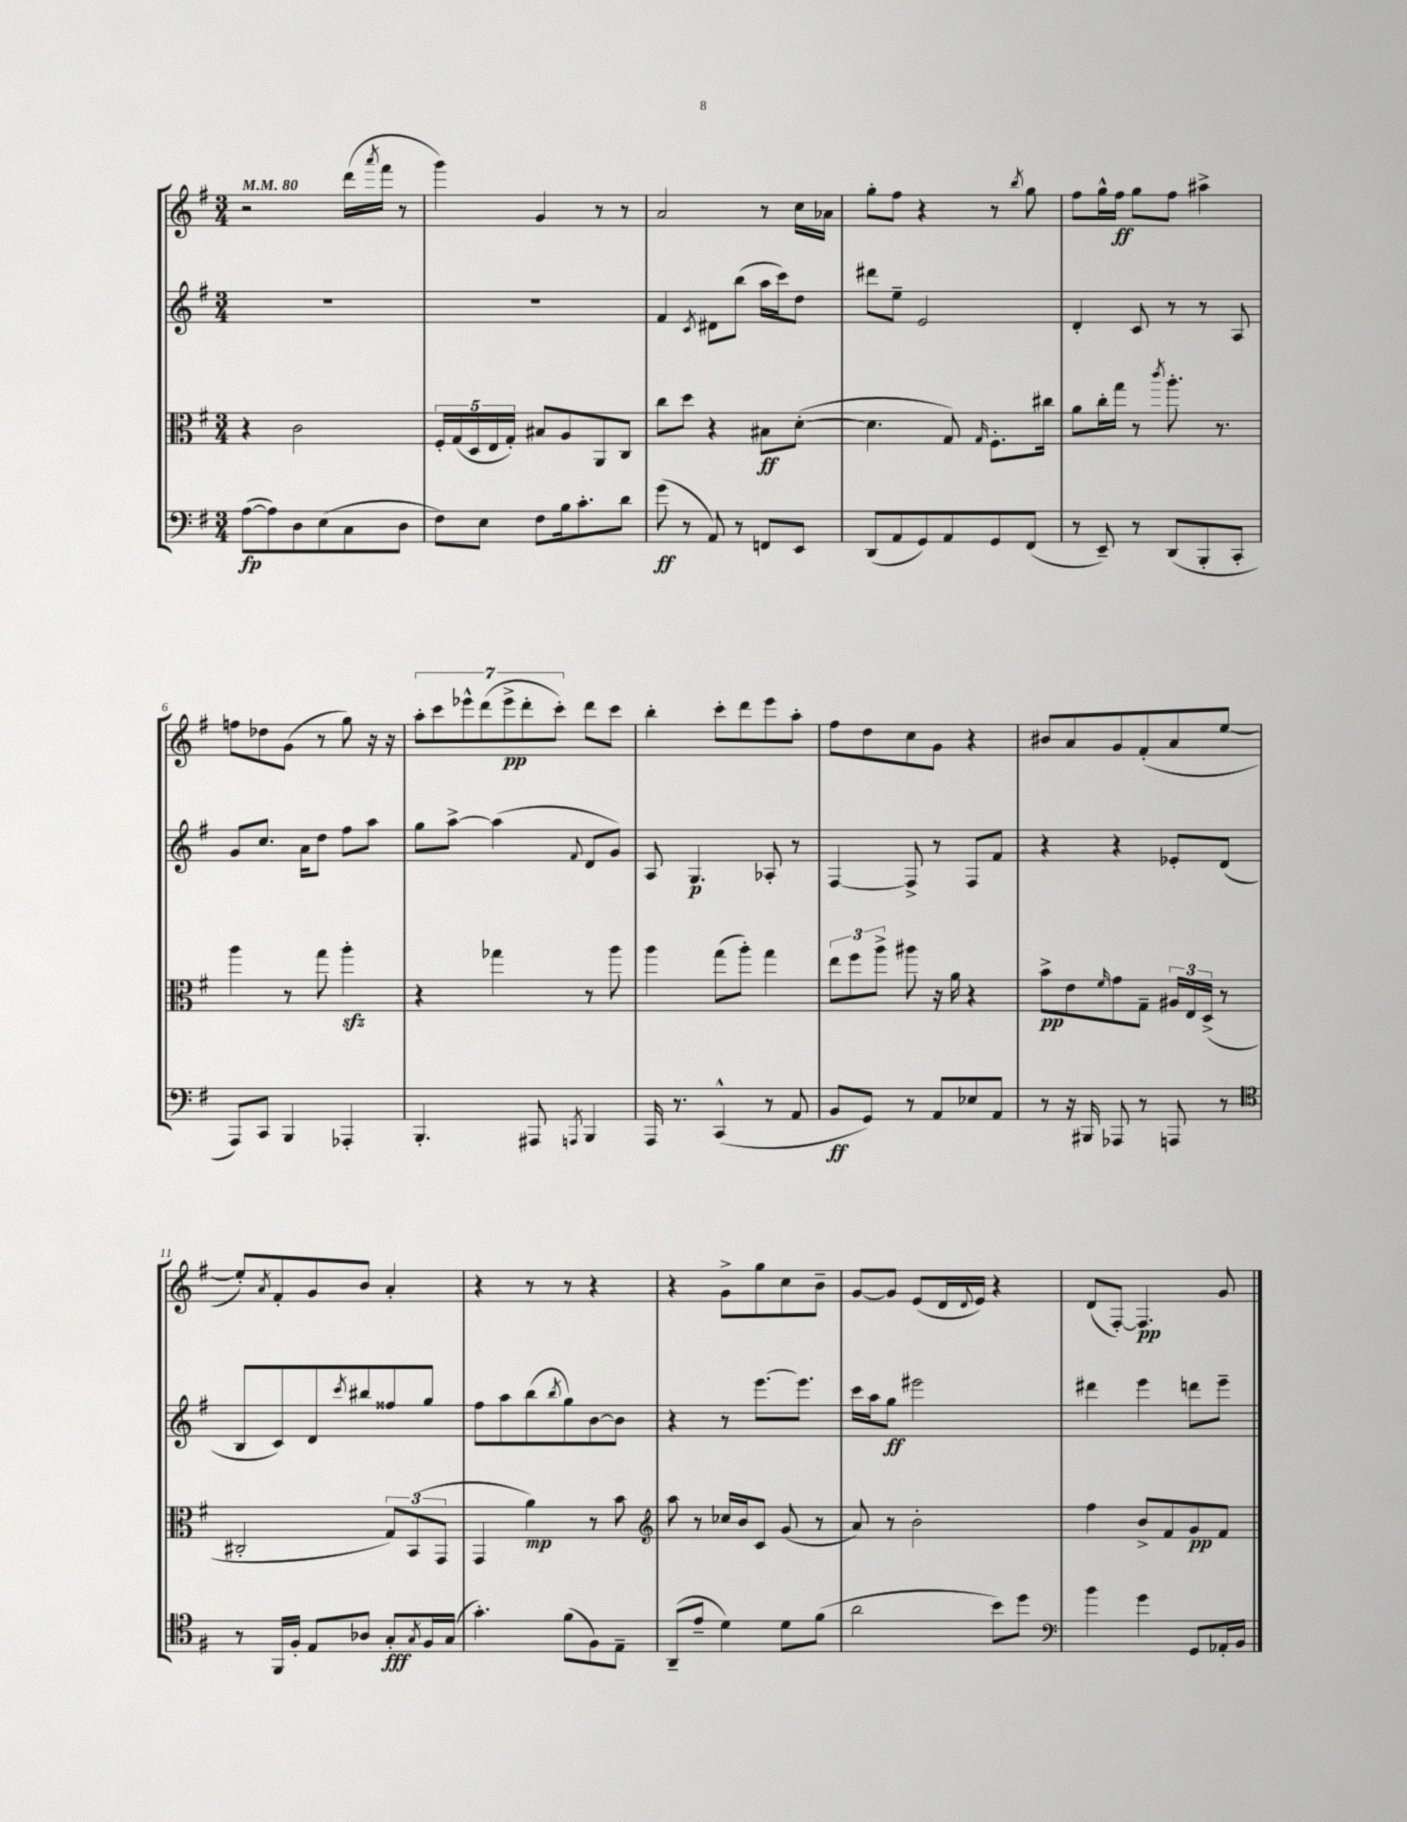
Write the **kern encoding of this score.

**kern	**dynam	**kern	**dynam	**kern	**dynam	**kern	**dynam
*part4	*part4	*part3	*part3	*part2	*part2	*part1	*part1
*staff4	*staff4	*staff3	*staff3	*staff2	*staff2	*staff1	*staff1
*clefF4	*	*clefC3	*	*clefG2	*	*clefG2	*
*k[f#]	*	*k[f#]	*	*k[f#]	*	*k[f#]	*
*M3/4	*	*M3/4	*	*M3/4	*	*M3/4	*
*MM80	*	*MM80	*	*MM80	*	*MM80	*
=1	=1	=1	=1	=1	=1	=1	=1
([8A\L	fp	4r	.	2.r	.	2r	.
8A\])	.	.	.	.	.	.	.
8D\	.	2c\	.	.	.	.	.
(8E\	.	.	.	.	.	.	.
8C\	.	.	.	.	.	(16ddd\LL	.
.	.	.	.	.	.	8qaaa/	.
.	.	.	.	.	.	16fff#\JJ	.
8D\J	.	.	.	.	.	8r	.
=2	=2	=2	=2	=2	=2	=2	=2
8F#\L)	.	20F#'/LL	.	2.r	.	4ggg\)	.
.	.	(20G/	.	.	.	.	.
.	.	20D/	.	.	.	.	.
8E\J	.	.	.	.	.	.	.
.	.	20E/	.	.	.	.	.
.	.	20G'/JJ)	.	.	.	.	.
8F#\L	.	8B#X/L	.	.	.	4g/	.
16B\k	.	8A/	.	.	.	.	.
8.c'\	.	.	.	.	.	.	.
.	.	8AA/	.	.	.	8r	.
8d\J	.	8C/J	.	.	.	8r	.
=3	=3	=3	=3	=3	=3	=3	=3
(8g\	ff	8cc\L	.	4f#/	.	2a/	.
8r	.	8dd\J	.	.	.	.	.
.	.	.	.	8qc/	.	.	.
8AA/)	.	4r	.	8d#X\L	.	.	.
8r	.	.	.	(8bb\J	.	.	.
8FFn/L	.	8B#X\L	ff	16aa\LL	.	8r	.
.	.	.	.	16ccc\J)	.	.	.
8EE/J	.	([8d'\J	.	8dd\J	.	16cc\LL	.
.	.	.	.	.	.	16a-X\JJ	.
=4	=4	=4	=4	=4	=4	=4	=4
(8DD/L	.	4.d\]	.	8ddd#X\L	.	8gg'\L	.
8AA/	.	.	.	8ee~\J	.	8ff#\J	.
8GG/)	.	.	.	2e/	.	4r	.
8AA/	.	8G/)	.	.	.	.	.
.	.	16qqG/	.	.	.	.	.
8GG/	.	8.F#'\L	.	.	.	8r	.
.	.	.	.	.	.	8qbb/	.
(8FF#/J	.	.	.	.	.	8gg\	.
.	.	16cc#X\Jk	.	.	.	.	.
=5	=5	=5	=5	=5	=5	=5	=5
8r	.	8a\L	.	4d'/	.	8ff#\L	.
8EE~/)	.	16cc'\L	.	.	.	16gg^^\L	.
.	.	16gg\JJ	.	.	.	16ff#\JJ	ff
8r	.	8r	.	8c/	.	8gg\L	.
.	.	8qccc/	.	.	.	.	.
(8DD/L	.	8.aa'\	.	8r	.	8ff#\J	.
8BBB'/	.	.	.	8r	.	4aa#X^\	.
.	.	8.r	.	.	.	.	.
8CC'/J	.	.	.	8A/	.	.	.
!!LO:LB:g=z
=6	=6	=6	=6	=6	=6	=6	=6
8AAA/L)	.	4aa\	.	8g/L	.	8ffn\L	.
8CC/J	.	.	.	8.cc/J	.	8dd-X\	.
4BBB/	.	8r	.	.	.	(8g\J	.
.	.	.	.	16a\KL	.	.	.
.	.	8gg\	.	8dd\J	.	8r	.
4AAA-X'/	.	4aazz'\	.	8ff#\L	.	8gg\)	.
.	.	.	.	8aa\J	.	16r	.
.	.	.	.	.	.	16r	.
=7	=7	=7	=7	=7	=7	=7	=7
4.BBB'/	.	4r	.	8gg\L	.	14aa'\L	.
.	.	.	.	.	.	14ccc\	.
.	.	.	.	[8aa^\J	.	.	.
.	.	.	.	.	.	14eee-X^^\	.
.	.	.	.	.	.	(14ddd\	.
.	.	4gg-X\	.	(4aa\]	.	.	.
.	.	.	.	.	.	14eee-^\	pp
.	.	.	.	.	.	14ddd'\	.
8AAA#X/	.	.	.	.	.	.	.
.	.	.	.	.	.	14ccc'\J)	.
8qAAAn/	.	.	.	8qqf#/	.	.	.
4BBB/	.	8r	.	8d/L	.	8ddd\L	.
.	.	8aa\	.	8g/J)	.	8ccc\J	.
=8	=8	=8	=8	=8	=8	=8	=8
16AAA/	.	4aa\	.	8A/	.	4bb'\	.
8.r	.	.	.	.	.	.	.
.	.	.	.	4.G/	p	.	.
(4CC^^/	.	(8gg\L	.	.	.	8ccc'\L	.
.	.	8aa'\J)	.	.	.	8ddd\	.
8r	.	4gg\	.	8A-X'/	.	8eee\	.
8AA/	.	.	.	8r	.	8aa'\J	.
=9	=9	=9	=9	=9	=9	=9	=9
8BB/L	ff	12ee\L	.	[4F#/	.	8ff#\L	.
.	.	12ff#\	.	.	.	.	.
8GG/J)	.	.	.	.	.	8dd\	.
.	.	12aa^\J	.	.	.	.	.
8r	.	8aa#X\	.	8F#^/]	.	8cc\	.
8AA/L	.	16r	.	8r	.	8g\J	.
.	.	16a\	.	.	.	.	.
8E-X/	.	4r	.	8F#/L	.	4r	.
8AA/J	.	.	.	8f#/J	.	.	.
=10	=10	=10	=10	=10	=10	=10	=10
8r	.	8b^\L	pp	4r	.	8b#X/L	.
16r	.	8e\	.	.	.	8a/	.
16BBB#X/	.	.	.	.	.	.	.
.	.	16qqf#/	.	.	.	.	.
8AAA-X/	.	8g\	.	4r	.	8g/	.
8r	.	8G~\J	.	.	.	(8f#'/	.
8AAAn/	.	24A#X/LL	.	8e-X'/L	.	8a/	.
.	.	24E/	.	.	.	.	.
.	.	(24D^/JJ	.	.	.	.	.
8r	.	8r	.	(8d/J	.	[8ee/J	.
!!LO:LB:g=z
=11	=11	=11	=11	=11	=11	=11	=11
*clefC4	*	*	*	*	*	*	*
8r	.	2C#X'/	.	8B/L	.	8ee'/L])	.
.	.	.	.	.	.	8qa/	.
16FF#/LL	.	.	.	8c/)	.	8f#'/	.
16F#'/JJ	.	.	.	.	.	.	.
8E/L	.	.	.	8d/	.	8g/	.
.	.	.	.	8qccc/	.	.	.
8A-X/J	.	.	.	8bb#X/	.	8b/J	.
8G'/L	fff	12G/L)	.	8ff##X/	.	4a'/	.
.	.	(12BB/	.	.	.	.	.
8qG/	.	.	.	.	.	.	.
16F#/L	.	.	.	8gg/J	.	.	.
.	.	12GG/J	.	.	.	.	.
(16G/JJ	.	.	.	.	.	.	.
=12	=12	=12	=12	=12	=12	=12	=12
4.g'\)	.	4GG/	.	8ff#\L	.	4r	.
.	.	.	.	8aa\	.	.	.
.	.	4a\)	mp	(8bb\	.	8r	.
.	.	.	.	8qbb/	.	.	.
(8f#\L	.	.	.	8gg\)	.	8r	.
8F#\)	.	8r	.	[8b\	.	4r	.
8E~\J	.	8b\	.	8b\J]	.	.	.
=13	=13	=13	=13	=13	=13	=13	=13
*	*	*clefG2	*	*	*	*	*
(8AA~/L	.	8aa\	.	4r	.	4r	.
8e~/J	.	8r	.	.	.	.	.
4d\)	.	16cc-X/LL	.	8r	.	8g^\L	.
.	.	16b/J	.	.	.	.	.
.	.	8c/J	.	[8.eee\L	.	8gg\	.
8d\L	.	(8g/	.	.	.	8cc\	.
.	.	.	.	8.eee\J]	.	.	.
(8f#\J	.	8r	.	.	.	8b~\J	.
=14	=14	=14	=14	=14	=14	=14	=14
2a\	.	8a/)	.	16ccc\LL	.	[8g/L	.
.	.	.	.	16aa\J	.	.	.
.	.	8r	.	8gg\J	ff	8g/J]	.
.	.	2b'\	.	2eee#X\	.	(8e/L	.
.	.	.	.	.	.	16d/L	.
.	.	.	.	.	.	8qqd/	.
.	.	.	.	.	.	16e/JJ)	.
8b\L)	.	.	.	.	.	4r	.
8dd\J	.	.	.	.	.	.	.
=15	=15	=15	=15	=15	=15	=15	=15
*clefF4	*	*	*	*	*	*	*
4b\	.	4ff#\	.	4ddd#X\	.	(8d/L	.
.	.	.	.	.	.	[8F#'/J)	.
4g\	.	8b^/L	.	4eee\	.	4.F#/]	pp
.	.	8f#/	.	.	.	.	.
8GG/L	.	8g/	pp	8dddn\L	.	.	.
16AA-X'/L	.	8f#/J	.	8eee~\J	.	8g/	.
16BB/JJ	.	.	.	.	.	.	.
==	==	==	==	==	==	==	==
*-	*-	*-	*-	*-	*-	*-	*-
